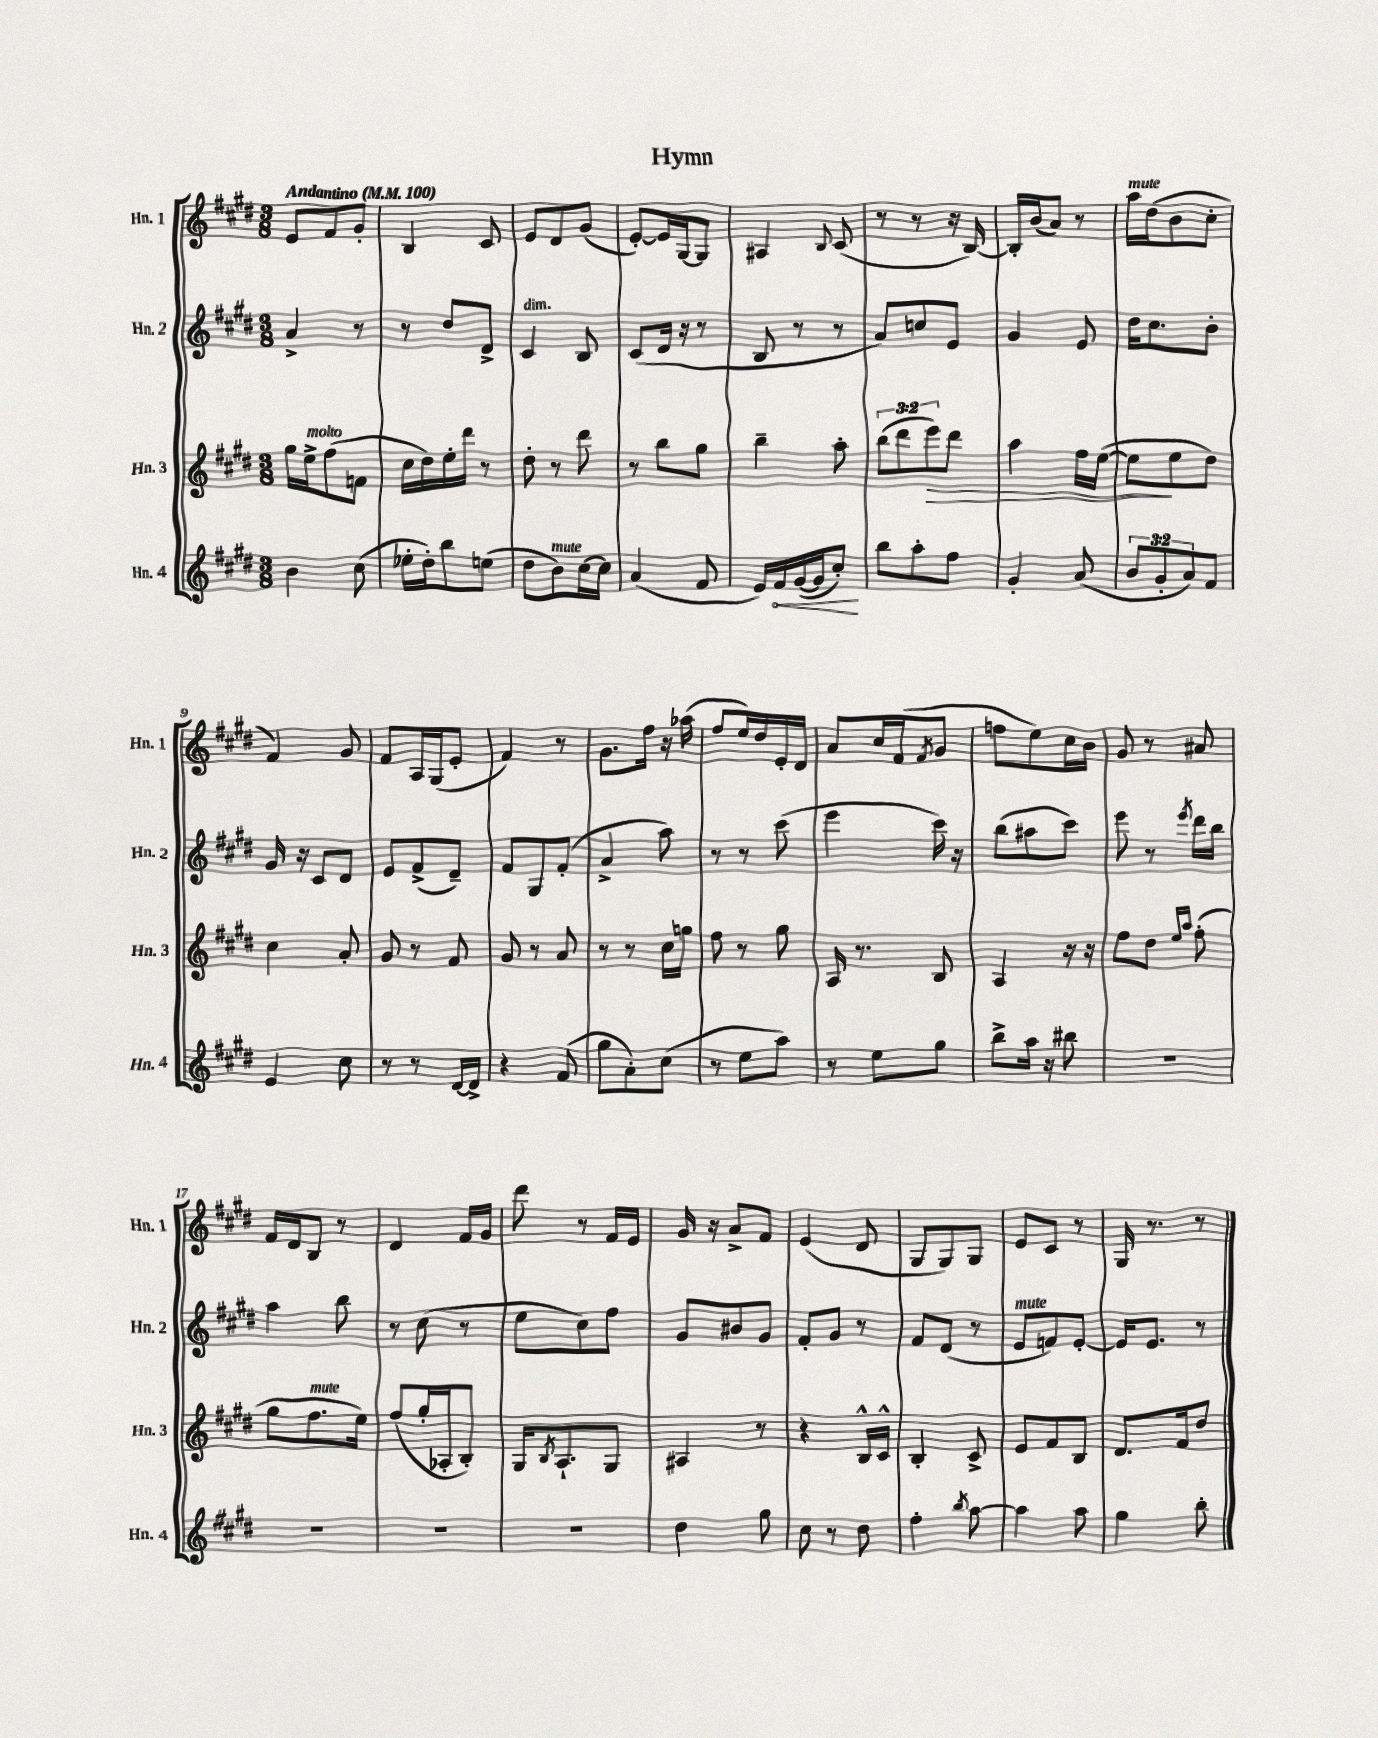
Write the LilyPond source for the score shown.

\header { title = "Hymn" }
<<
\new StaffGroup <<
\new Staff = "s0" \with { instrumentName = "Hn. 1" shortInstrumentName = "Hn. 1" } {
    \clef treble \key e \major \numericTimeSignature \time 3/8 \tempo "Andantino" 4 = 100
    e'8 fis'8 gis'8-. |
    b4 cis'8 |
    e'8 dis'8 gis'8( |
    e'8~-.) e'16 gis16~ gis8 |
    ais4 \appoggiatura { b8 } cis'8( |
    r8 r8 r16 b16~) |
    b16-. b'16( a'8) r8 |
    a''16^\markup { \italic "mute" } dis''16( b'8 cis''8-. |
    fis'4) gis'8 |
    fis'8 a16 gis16( e'8-. |
    fis'4) r8 |
    gis'8. fis''16 r16 aes''16( |
    fis''8 e''16) dis''16 e'16-. dis'16 |
    a'8 cis''16 fis'16( \acciaccatura { fis'8 } gis'8 |
    f''8 e''8) cis''16 b'16 |
    gis'8 r8 ais'8 |
    fis'16 dis'16 b8 r8 |
    dis'4 fis'16 gis'16 |
    dis'''8 r8 fis'16 e'16 |
    gis'16 r16 a'8-> fis'8 |
    e'4( dis'8 |
    gis8 gis8) gis8 |
    e'8 cis'8 r8 |
    gis16 r8. r8 \bar "|." |
}
\new Staff = "s1" \with { instrumentName = "Hn. 2" shortInstrumentName = "Hn. 2" } {
    \clef treble \key e \major \numericTimeSignature \time 3/8
    a'4-> r8 |
    r8 dis''8 dis'8-> |
    cis'4^\markup { \italic "dim." } b8 |
    cis'8( dis'16 r16 r8 |
    b8 r8 r8 |
    a'8) c''8 e'8 |
    gis'4 e'8 |
    dis''16 cis''8. b'8-. |
    gis'16 r16 cis'8 dis'8 |
    e'8 fis'8->( dis'8--) |
    fis'8 gis8 fis'8-.( |
    a'4-> a''8) |
    r8 r8 cis'''8( |
    e'''4 cis'''16) r16 |
    b''8( ais''8 cis'''8) |
    e'''8 r8 \acciaccatura { e'''8 } dis'''16 b''16 |
    a''4 b''8 |
    r8 cis''8( r8 |
    e''8 cis''8) fis''8 |
    gis'8 bis'8 gis'8 |
    fis'8-. gis'8 r8 |
    fis'8 dis'8( r8 |
    e'8^\markup { \italic "mute" } f'8) e'8~-. |
    e'16 e'8. r8 \bar "|." |
}
\new Staff = "s2" \with { instrumentName = "Hn. 3" shortInstrumentName = "Hn. 3" } {
    \clef treble \key e \major \numericTimeSignature \time 3/8 \override Staff.TupletNumber.text = #tuplet-number::calc-fraction-text
    gis''16 e''16->^\markup { \italic "molto" } fis''8( f'8 |
    cis''16 dis''16) e''16-. dis'''16 r8 |
    dis''8-. r8 dis'''8 |
    r8 b''8 gis''8 |
    b''4-- a''8-. |
    \tuplet 3/2 { b''8( dis'''8 e'''8\>) } dis'''8 |
    a''4 fis''16 e''16~( |
    e''8\! e''8 dis''8) |
    cis''4 a'8-. |
    gis'8 r8 fis'8 |
    gis'8 r8 a'8 |
    r8 r8 cis''16 g''16 |
    fis''8 r8 gis''8 |
    a16 r8. b8 |
    a4 r16 r16 |
    fis''8 dis''8 \grace { e''16 a''16 } fis''8-.( |
    gis''8 fis''8.^\markup { \italic "mute" } e''16) |
    fis''8( gis''16-. aes16-. b8-.) |
    gis16 \acciaccatura { b8 } a8.-! gis8 |
    ais4 r8 |
    r4 b16-^ cis'16-^ |
    b4-. cis'8-> |
    e'8 fis'8 b8 |
    dis'8. fis'16 dis''8 \bar "|." |
}
\new Staff = "s3" \with { instrumentName = "Hn. 4" shortInstrumentName = "Hn. 4" } {
    \clef treble \key e \major \numericTimeSignature \time 3/8 \override Staff.TupletNumber.text = #tuplet-number::calc-fraction-text
    b'4 cis''8( |
    ees''16-. dis''16-.) b''8 e''8( |
    dis''8 b'8^\markup { \italic "mute" }) cis''16~ cis''16 |
    a'4( fis'8 |
    e'16) \once \override Hairpin.circled-tip = ##t fis'16\< gis'16~( gis'16 cis''8-.\!) |
    b''8 a''8-. fis''8 |
    gis'4-. a'8( |
    \tuplet 3/2 { b'8 gis'8-. a'8) } fis'8 |
    e'4 cis''8 |
    r8 r8 dis'16~ dis'16-> |
    r4 fis'8( |
    gis''8 a'8-.) cis''8( |
    r8 e''8 a''8) |
    r8 e''8 gis''8 |
    b''8-> a''16 r16 bis''8 |
    R4. |
    R4. |
    R4. |
    R4. |
    dis''4 gis''8 |
    cis''8 r8 dis''8 |
    fis''4-. \acciaccatura { b''8 } a''8~ |
    a''4 a''8 |
    gis''4 b''8-. \bar "|." |
}
>>
>>
